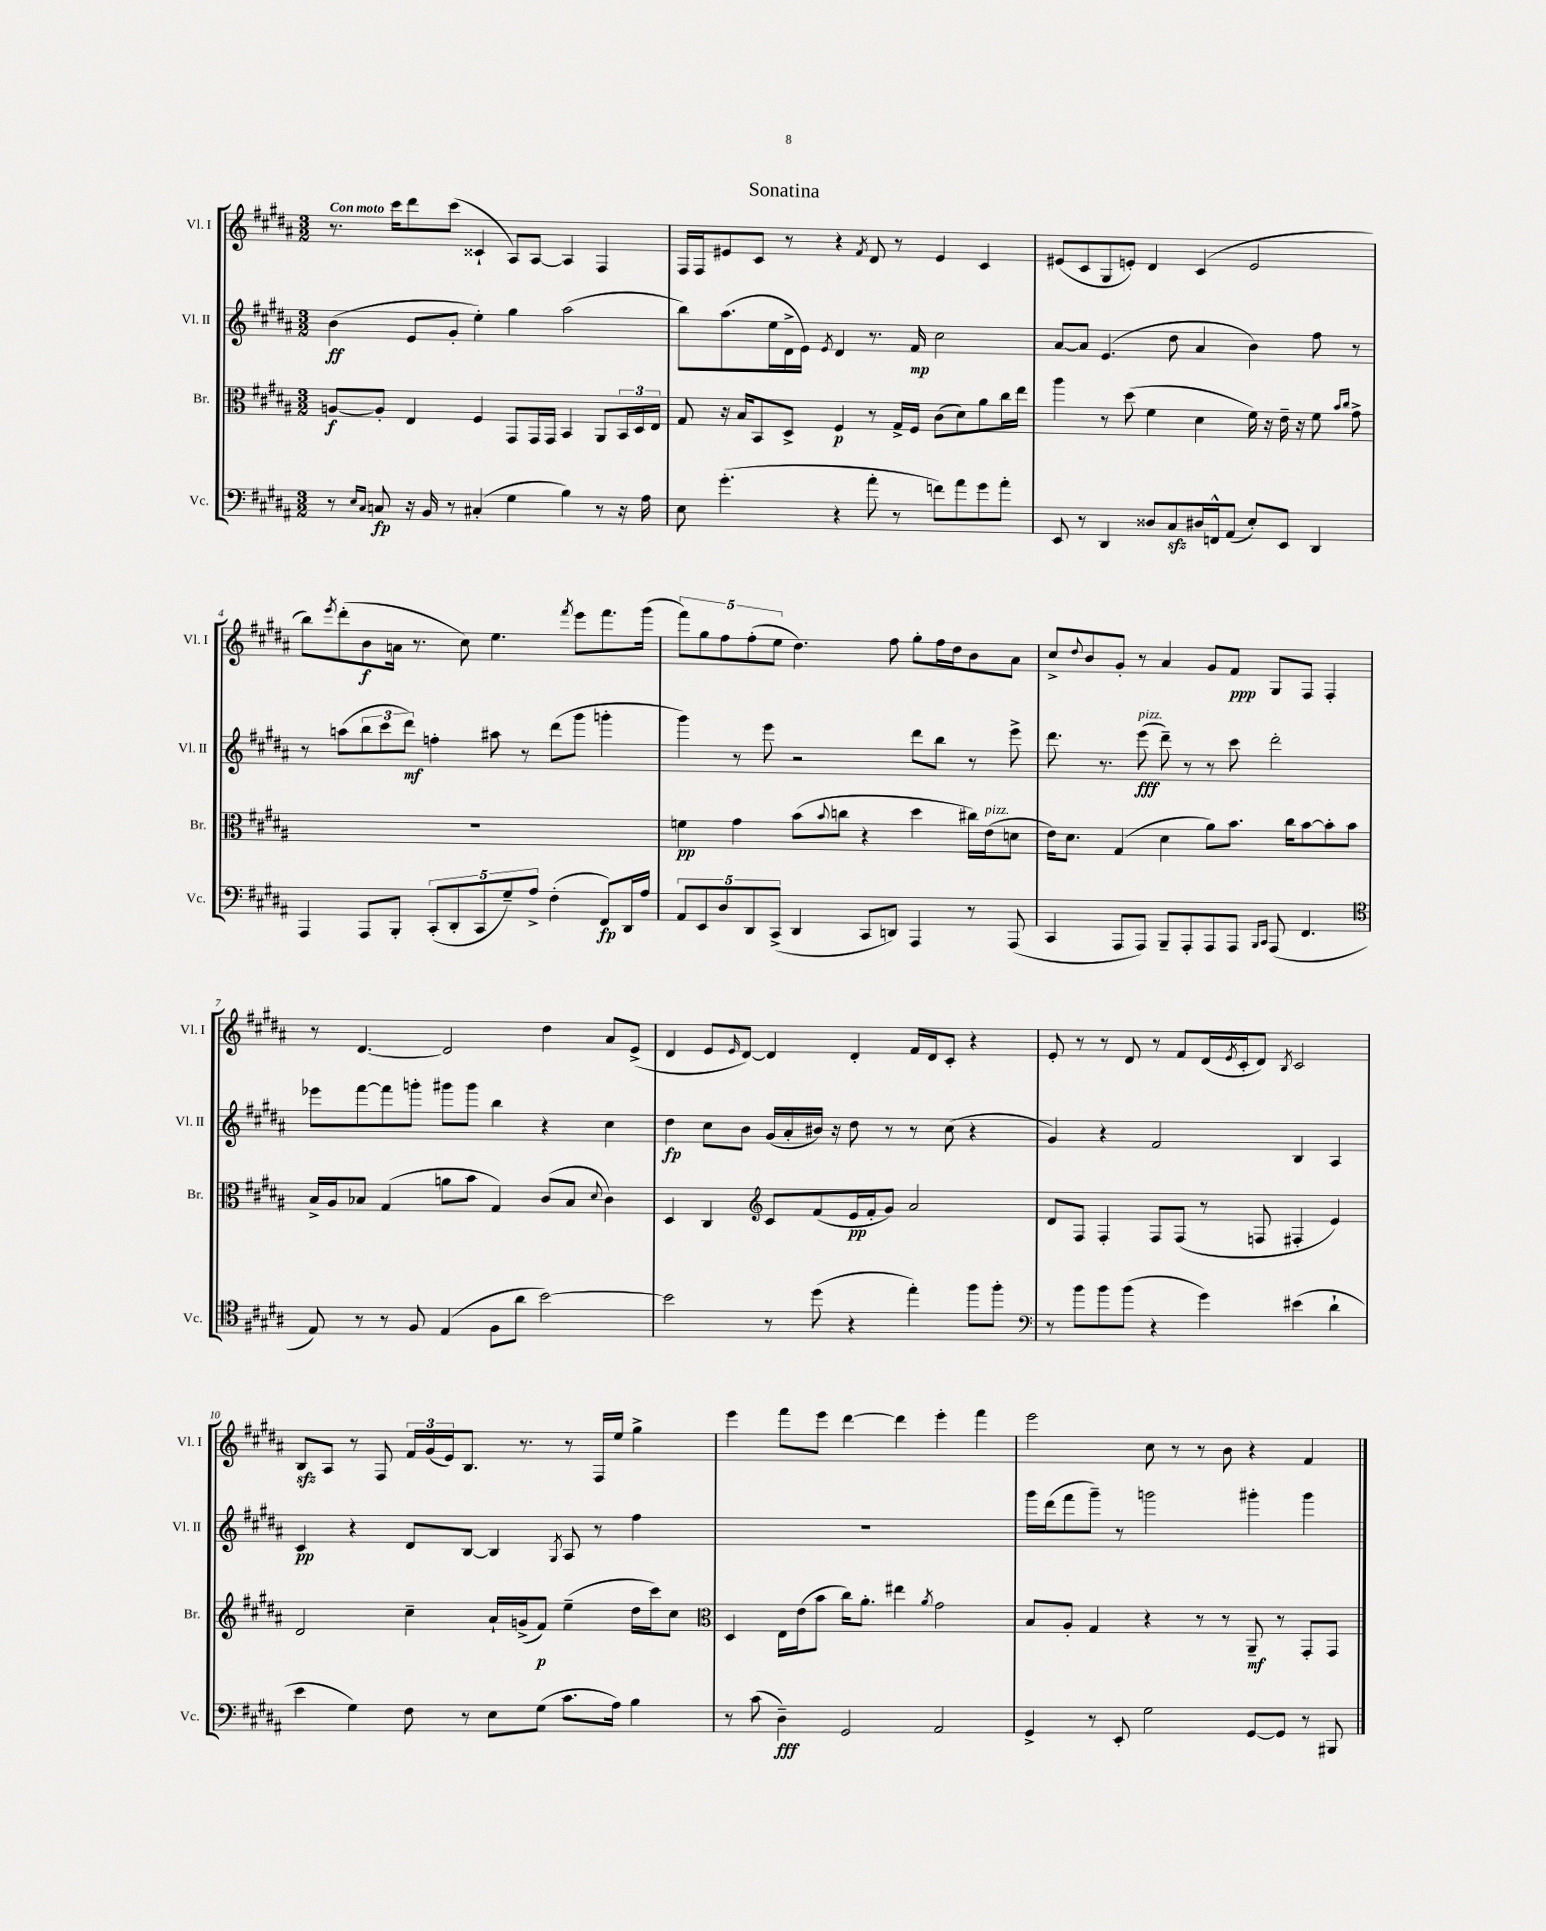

**kern	**dynam	**kern	**dynam	**kern	**dynam	**kern	**dynam
*part4	*part4	*part3	*part3	*part2	*part2	*part1	*part1
*staff4	*staff4	*staff3	*staff3	*staff2	*staff2	*staff1	*staff1
*I"Vc.	*	*I"Br.	*	*I"Vl. II	*	*I"Vl. I	*
*I'Vc.	*	*I'Br.	*	*I'Vl. II	*	*I'Vl. I	*
*clefF4	*	*clefC3	*	*clefG2	*	*clefG2	*
*k[f#c#g#d#a#]	*	*k[f#c#g#d#a#]	*	*k[f#c#g#d#a#]	*	*k[f#c#g#d#a#]	*
*M3/2	*	*M3/2	*	*M3/2	*	*M3/2	*
=1	=1	=1	=1	=1	=1	=1	=1
!	!	!	!	!	!	!LO:TX:a:B:t=Con moto	!
8r	.	[8An/L	f	(4b\	ff	8.r	.
16qqE/LL	.	.	.	.	.	.	.
16qqC#/JJ	.	.	.	.	.	.	.
8Cn/	fp	8A'/J]	.	.	.	.	.
.	.	.	.	.	.	16ccc#\KL	.
16r	.	4E/	.	8e/L	.	8ddd#\	.
16BB/	.	.	.	.	.	.	.
8r	.	.	.	8g#'/J	.	(8ccc#\J	.
(4C#X'/	.	4F#/	.	4ee'\)	.	4c##X`/	.
4G#\	.	8GG#/L	.	4gg#\	.	8A#/L)	.
.	.	16GG#/L	.	.	.	[8A#/J	.
.	.	16GG#/JJ	.	.	.	.	.
4B\)	.	4BB/	.	(2aa#\	.	4A#/]	.
8r	.	8AA#/L	.	.	.	4F#/	.
16r	.	24BB/L	.	.	.	.	.
.	.	24D#/	.	.	.	.	.
16A#\	.	.	.	.	.	.	.
.	.	24E/JJ	.	.	.	.	.
=2	=2	=2	=2	=2	=2	=2	=2
8E\	.	8G#/	.	8bb\L)	.	16F#/LL	.
.	.	.	.	.	.	16F#/J	.
(4.g#'\	.	16r	.	(8.aa#\	.	8e#X/	.
.	.	16B/KL	.	.	.	.	.
.	.	8BB/	.	.	.	8c#/J	.
.	.	.	.	16ee\L	.	.	.
.	.	8D#^/J	.	16d#^\	.	8r	.
.	.	.	.	16e\JJ)	.	.	.
.	.	.	.	8qe/	.	.	.
4r	.	4F#/	p	4d#/	.	4r	.
.	.	.	.	.	.	8qf#/	.
8a#'\	.	8r	.	8.r	.	8d#/	.
8r	.	16G#^/LL	.	.	.	8r	.
.	.	16F#/JJ	.	16f#/	mp	.	.
8fn\L)	.	(8c#\L	.	2cc#\	.	4e#/	.
8a#\	.	8d#\)	.	.	.	.	.
8g#\	.	8a#\	.	.	.	4c#/	.
8a#'\J	.	16cc#\L	.	.	.	.	.
.	.	16ee\JJ	.	.	.	.	.
=3	=3	=3	=3	=3	=3	=3	=3
8EE/	.	4aa#\	.	[8a#/L	.	(8e#X/L	.
8r	.	.	.	8a#/J]	.	8c#/	.
4DD#/	.	8r	.	(4.e/	.	8G#/	.
.	.	(8dd#\	.	.	.	8en'/J)	.
8D##X/L	.	4f#\	.	.	.	4d#/	.
8C#zz/	.	.	.	8dd#\	.	.	.
16D#X/L	.	4d#\	.	4a#/	.	(4c#/	.
16FFn^^/J	.	.	.	.	.	.	.
(8AA#/J	.	.	.	.	.	.	.
8E'/L)	.	16f#\)	.	4b\)	.	2e/	.
.	.	16r	.	.	.	.	.
8EE/J	.	16e~\	.	.	.	.	.
.	.	16r	.	.	.	.	.
4DD#/	.	8f#\	.	8ff#\	.	.	.
.	.	16qqb/LL	.	.	.	.	.
.	.	16qqcc#/JJ	.	.	.	.	.
.	.	8g#^\	.	8r	.	.	.
!!LO:LB:g=z
=4	=4	=4	=4	=4	=4	=4	=4
4AAA#/	.	1.r	.	8r	.	8bb\L)	.
.	.	.	.	.	.	8qeee/	.
.	.	.	.	(8aan\L	.	(8ddd#'\	.
8AAA#/L	.	.	.	12bb\	.	8b\	f
.	.	.	.	12ccc#\	.	.	.
8BBB'/J	.	.	.	.	.	16an\Jk	.
.	.	.	.	12ddd#\J)	mf	.	.
.	.	.	.	.	.	8.r	.
(10CC#'/L	.	.	.	4ffn'\	.	.	.
10DD#'/	.	.	.	.	.	.	.
.	.	.	.	.	.	8cc#\)	.
10CC#/	.	.	.	.	.	.	.
.	.	.	.	8aa#X\	.	4.ee\	.
10G#~/)	.	.	.	.	.	.	.
.	.	.	.	8r	.	.	.
10A#^/J	.	.	.	.	.	.	.
(4F#'\	.	.	.	(8ddd#\L	.	.	.
.	.	.	.	.	.	8qfff#/	.
.	.	.	.	8ggg#\J	.	8eee\L	.
8FF#/L)	fp	.	.	4gggn'\	.	8.fff#\	.
16DD#/L	.	.	.	.	.	.	.
16A#/JJ	.	.	.	.	.	(16ggg#\Jk	.
=5	=5	=5	=5	=5	=5	=5	=5
10AA#/L	.	4fn\	pp	4ggg#\)	.	10fff#\L)	.
10EE/	.	.	.	.	.	10gg#\	.
10D#/	.	.	.	.	.	10ff#\	.
.	.	4g#\	.	8r	.	.	.
10DD#/	.	.	.	.	.	(10ff#'\	.
.	.	.	.	8eee\	.	.	.
(10CC#^/J	.	.	.	.	.	10ee\J	.
4DD#/	.	(8b\L	.	2r	.	4.dd#\)	.
.	.	8qqb/	.	.	.	.	.
.	.	8ccn\J	.	.	.	.	.
8CC#/L	.	4r	.	.	.	.	.
8DDn/J)	.	.	.	.	.	8ff#\	.
4AAA#/	.	4dd#\	.	8ddd#\L	.	8gg#'\L	.
.	.	.	.	8bb\J	.	16ff#\L	.
.	.	.	.	.	.	16dd#\J	.
8r	.	16cc#X\LL)	.	8r	.	8b\	.
!	!	!LO:TX:a:i:t=pizz.	!	!	!	!	!
.	.	(16e\J	.	.	.	.	.
(8AAA#/	.	8dn\J	.	8eee^\	.	8a#\J	.
=6	=6	=6	=6	=6	=6	=6	=6
4CC#/	.	16e\KL)	.	8.ddd#\	.	8cc#^/L	.
.	.	8.d#\J	.	.	.	.	.
.	.	.	.	.	.	8qqdd#/	.
.	.	.	.	.	.	8b/	.
.	.	.	.	8.r	.	.	.
8AAA#/L	.	(4G#/	.	.	.	8g#'/J	.
!	!	!	!	!LO:TX:a:i:t=pizz.	!	!	!
8AAA#/J)	.	.	.	(8eee\	fff	8r	.
8BBB~/L	.	4d#\	.	8ddd#~\)	.	4a#/	.
8AAA#'/	.	.	.	8r	.	.	.
8AAA#/	.	8a#\L)	.	8r	.	8g#/L	.
8AAA#/J	.	8.b\J	.	8ccc#\	.	8f#/J	ppp
16qqBBB/LL	.	.	.	.	.	.	.
16qqCC#/JJ	.	.	.	.	.	.	.
(8AAA#/	.	.	.	2ddd#'\	.	8G#/L	.
.	.	16cc#\KL	.	.	.	.	.
4.FF#/	.	[8b\	.	.	.	8F#/J	.
.	.	8b'\]	.	.	.	4F#'/	.
.	.	8b\J	.	.	.	.	.
!!LO:LB:g=z
=7	=7	=7	=7	=7	=7	=7	=7
*clefC4	*	*	*	*	*	*	*
8E/)	.	16B^/LL	.	8eee-X\L	.	8r	.
.	.	16A#/J	.	.	.	.	.
8r	.	8B-X/J	.	[8fff#\	.	[4.d#/	.
8r	.	(4G#/	.	8fff#\]	.	.	.
8F#/	.	.	.	8gggn'\J	.	.	.
(4E/	.	8an\L	.	8ggg#X\L	.	2d#/]	.
.	.	8b\J	.	8ggg#\J	.	.	.
8F#\L	.	4G#/)	.	4bb\	.	.	.
8a#\J	.	.	.	.	.	.	.
[2b\)	.	(8c#/L	.	4r	.	4dd#\	.
.	.	8B-/J	.	.	.	.	.
.	.	8qqd#/	.	.	.	.	.
.	.	4c#\)	.	4cc#\	.	8a#/L	.
.	.	.	.	.	.	(8e^/J	.
=8	=8	=8	=8	=8	=8	=8	=8
2b\]	.	4D#/	.	4dd#\	fp	4d#/	.
.	.	4C#/	.	8cc#\L	.	8e/L	.
.	.	.	.	.	.	16qqe/	.
.	.	.	.	8b\J	.	[8d#/J)	.
*	*	*clefG2	*	*	*	*	*
8r	.	8c#/L	.	(16g#/LL	.	4d#/]	.
.	.	.	.	16a#'/	.	.	.
(8dd#\	.	(8f#/	.	16b#X/JJ)	.	.	.
.	.	.	.	16r	.	.	.
4r	.	16e/L	pp	8dd#\	.	4d#'/	.
.	.	16f#'/J	.	.	.	.	.
.	.	8g#/J)	.	8r	.	.	.
4ee'\)	.	2a#/	.	8r	.	16f#/LL	.
.	.	.	.	.	.	16d#/J	.
.	.	.	.	(8cc#\	.	8c#'/J	.
8ff#\L	.	.	.	4r	.	4r	.
8ff#'\J	.	.	.	.	.	.	.
=9	=9	=9	=9	=9	=9	=9	=9
*clefF4	*	*	*	*	*	*	*
8r	.	8d#/L	.	4g#/)	.	8e'/	.
8b\L	.	8F#/J	.	.	.	8r	.
8b\	.	4F#'/	.	4r	.	8r	.
(8b\J	.	.	.	.	.	8d#/	.
4r	.	8F#/L	.	2f#/	.	8r	.
.	.	(8F#/J	.	.	.	8f#/L	.
4g#\)	.	8r	.	.	.	(16d#/L	.
.	.	.	.	.	.	8qe/	.
.	.	.	.	.	.	16c#'/J	.
.	.	8Fn/	.	.	.	8d#/J)	.
.	.	.	.	.	.	8qB/	.
(4e#X\	.	4F#X'/	.	4B/	.	2c#/	.
4d#`\	.	4e/)	.	4A#/	.	.	.
!!LO:LB:g=z
=10	=10	=10	=10	=10	=10	=10	=10
4e\	.	2d#/	.	4c#/	pp	8Bzz/L	.
.	.	.	.	.	.	8A#/J	.
4G#\)	.	.	.	4r	.	8r	.
.	.	.	.	.	.	8F#/	.
8F#\	.	4cc#~\	.	8d#/L	.	24f#/LL	.
.	.	.	.	.	.	(24g#/	.
.	.	.	.	.	.	24e/J)	.
8r	.	.	.	[8B/J	.	8.B/J	.
8E\L	.	16a#`/LL	.	4B/]	.	.	.
.	.	(16gn^/J	.	.	.	8.r	.
(8G#\J	.	8f#/J)	p	.	.	.	.
.	.	.	.	8qG#/	.	.	.
8.c#\L	.	(4ee~\	.	8A#/	.	8r	.
.	.	.	.	8r	.	16F#/LL	.
16A#\Jk)	.	.	.	.	.	16ee/JJ	.
4B\	.	16dd#\LL	.	4ff#\	.	4gg#^\	.
.	.	16ccc#\J)	.	.	.	.	.
.	.	8cc#\J	.	.	.	.	.
=11	=11	=11	=11	=11	=11	=11	=11
*	*	*clefC3	*	*	*	*	*
8r	.	4D#/	.	1.r	.	4eee\	.
(8c#\	.	.	.	.	.	.	.
4D#~\)	fff	16E\LL	.	.	.	8fff#\L	.
.	.	(16e\J	.	.	.	.	.
.	.	8b\J	.	.	.	8eee\J	.
2GG#/	.	16cc#\KL)	.	.	.	[4ddd#\	.
.	.	8.a#'\J	.	.	.	.	.
.	.	4ee#X\	.	.	.	4ddd#\]	.
.	.	8qa#/	.	.	.	.	.
2AA#/	.	2g#\	.	.	.	4eee'\	.
.	.	.	.	.	.	4fff#\	.
=12	=12	=12	=12	=12	=12	=12	=12
4GG#^/	.	8B/L	.	16ggg#\LL	.	2eee\	.
.	.	.	.	(16ddd#\J	.	.	.
.	.	8A#'/J	.	8fff#\	.	.	.
8r	.	4G#/	.	8ggg#~\J)	.	.	.
8EE'/	.	.	.	8r	.	.	.
2G#\	.	4r	.	2gggn\	.	8cc#\	.
.	.	.	.	.	.	8r	.
.	.	8r	.	.	.	8r	.
.	.	8r	.	.	.	8b\	.
[8GG#/L	.	8AA#~/	mf	4ggg#X'\	.	4r	.
8GG#/J]	.	8r	.	.	.	.	.
8r	.	8GG#'/L	.	4ggg#\	.	4f#/	.
8BBB#X/	.	8GG#/J	.	.	.	.	.
==	==	==	==	==	==	==	==
*-	*-	*-	*-	*-	*-	*-	*-
